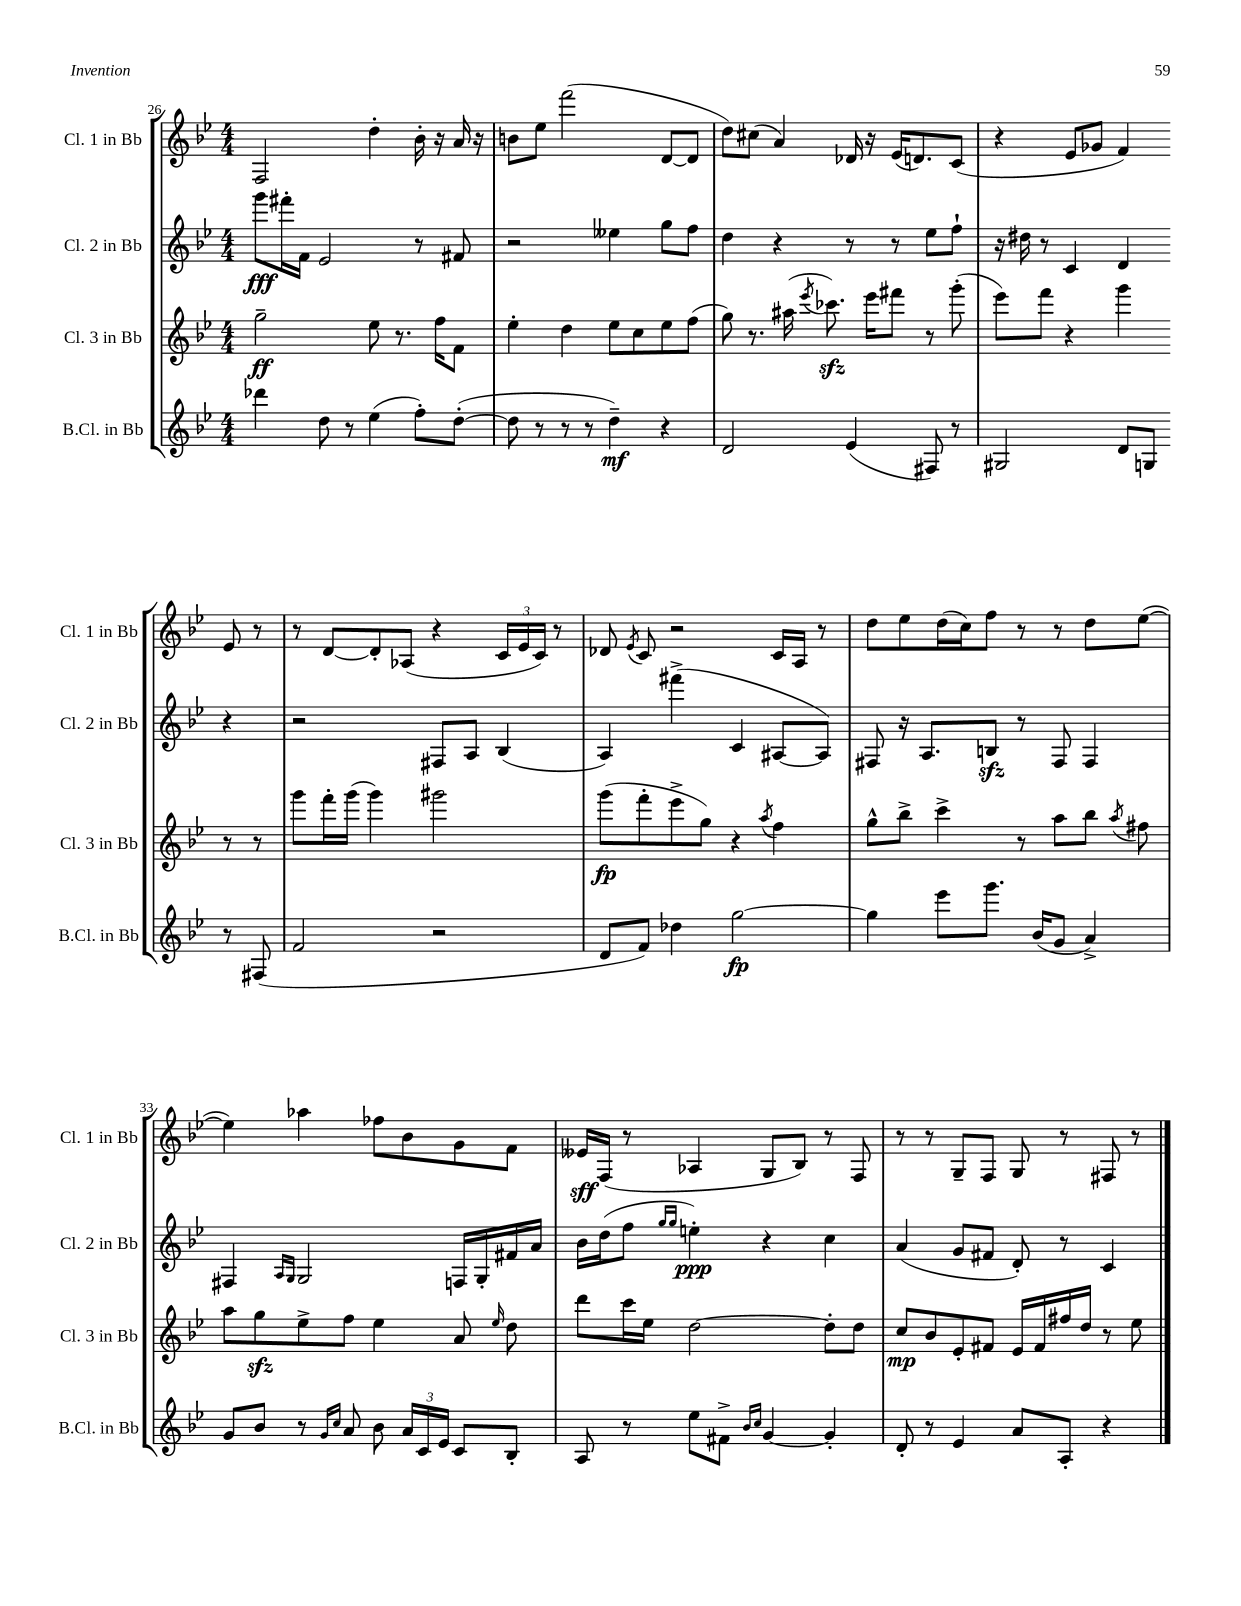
<<
\new StaffGroup <<
\new Staff = "s0" \with { instrumentName = "Cl. 1 in Bb" shortInstrumentName = "Cl. 1 in Bb" } {
    \clef treble \key bes \major \numericTimeSignature \time 4/4
    \autoBeamOff f2 d''4-. bes'16-. r16 a'16 r16 |
    b'8[ ees''8] f'''2( d'8[~ d'8] |
    d''8[) cis''8]( a'4) des'16 r16 ees'16[( d'8.) c'8]( |
    r4 ees'8[ ges'8] f'4) ees'8 r8 |
    r8 d'8[~ d'8-. aes8]( r4 \tuplet 3/2 { c'16[ ees'16 c'16]) } r8 |
    des'8 \acciaccatura { ees'8 } c'8 r2 c'16[ a16] r8 |
    d''8[ ees''8 d''16( c''16) f''8] r8 r8 d''8[ ees''8]~( |
    ees''4) aes''4 fes''8[ bes'8 g'8 f'8] |
    eeses'16[\sff f16]( r8 aes4 g8[ bes8]) r8 f8 |
    r8 r8 g8[-- f8] g8 r8 fis8 r8 \bar "|." |
}
\new Staff = "s1" \with { instrumentName = "Cl. 2 in Bb" shortInstrumentName = "Cl. 2 in Bb" } {
    \clef treble \key bes \major \numericTimeSignature \time 4/4
    \autoBeamOff g'''8[\fff fis'''16-. f'16] ees'2 r8 fis'8 |
    r2 eeses''4 g''8[ f''8] |
    d''4 r4 r8 r8 ees''8[ f''8]-! |
    r16 dis''16 r8 c'4 d'4 r4 |
    r2 fis8[ a8] bes4( |
    a4) fis'''4->( c'4 ais8[~ ais8]) |
    fis8 r16 a8.[ b8]\sfz r8 fis8 fis4 |
    fis4 \grace { a16[ g16] } g2 f16[ g16-. fis'16 a'16] |
    bes'16[ d''16( f''8] \grace { g''16[ g''16] } e''4-.\ppp) r4 c''4 |
    a'4( g'8[ fis'8] d'8-.) r8 c'4 \bar "|." |
}
\new Staff = "s2" \with { instrumentName = "Cl. 3 in Bb" shortInstrumentName = "Cl. 3 in Bb" } {
    \clef treble \key bes \major \numericTimeSignature \time 4/4
    \autoBeamOff g''2--\ff ees''8 r8. f''16[ f'8] |
    ees''4-. d''4 ees''8[ c''8 ees''8 f''8]( |
    g''8) r8. ais''16( \acciaccatura { ees'''8 } ces'''8.\sfz) ees'''16[ fis'''8] r8 g'''8-.( |
    ees'''8[) f'''8] r4 g'''4 r8 r8 |
    g'''8[ f'''16-. g'''16]( g'''4) gis'''2 |
    g'''8[\fp( f'''8-. ees'''8-> g''8]) r4 \acciaccatura { a''8 } f''4 |
    g''8[-^ bes''8]-> c'''4-> r8 a''8[ bes''8] \acciaccatura { a''8 } fis''8 |
    a''8[ g''8\sfz ees''8-> f''8] ees''4 a'8 \grace { ees''16 } d''8 |
    d'''8[ c'''16 ees''16] d''2~ d''8[-. d''8] |
    c''8[\mp bes'8 ees'8-. fis'8] ees'16[ fis'16 fis''16 d''16] r8 ees''8 \bar "|." |
}
\new Staff = "s3" \with { instrumentName = "B.Cl. in Bb" shortInstrumentName = "B.Cl. in Bb" } {
    \clef treble \key bes \major \numericTimeSignature \time 4/4
    \autoBeamOff des'''4 d''8 r8 ees''4( f''8[-.) d''8]~-.( |
    d''8 r8 r8 r8 d''4--\mf) r4 |
    d'2 ees'4( fis8) r8 |
    gis2 d'8[ g8] r8 fis8( |
    f'2 r2 |
    d'8[ f'8]) des''4 g''2~\fp |
    g''4 ees'''8[ g'''8.] bes'16[( g'8] a'4->) |
    g'8[ bes'8] r8 \grace { g'16[ c''16] } a'8 bes'8 \tuplet 3/2 { a'16[ c'16 ees'16] } c'8[ bes8]-. |
    a8 r8 ees''8[ fis'8]-> \grace { bes'16[ c''16] } g'4~ g'4-. |
    d'8-. r8 ees'4 a'8[ a8]-. r4 \bar "|." |
}
>>
>>
\layout { \context { \Score currentBarNumber = #26 } }
